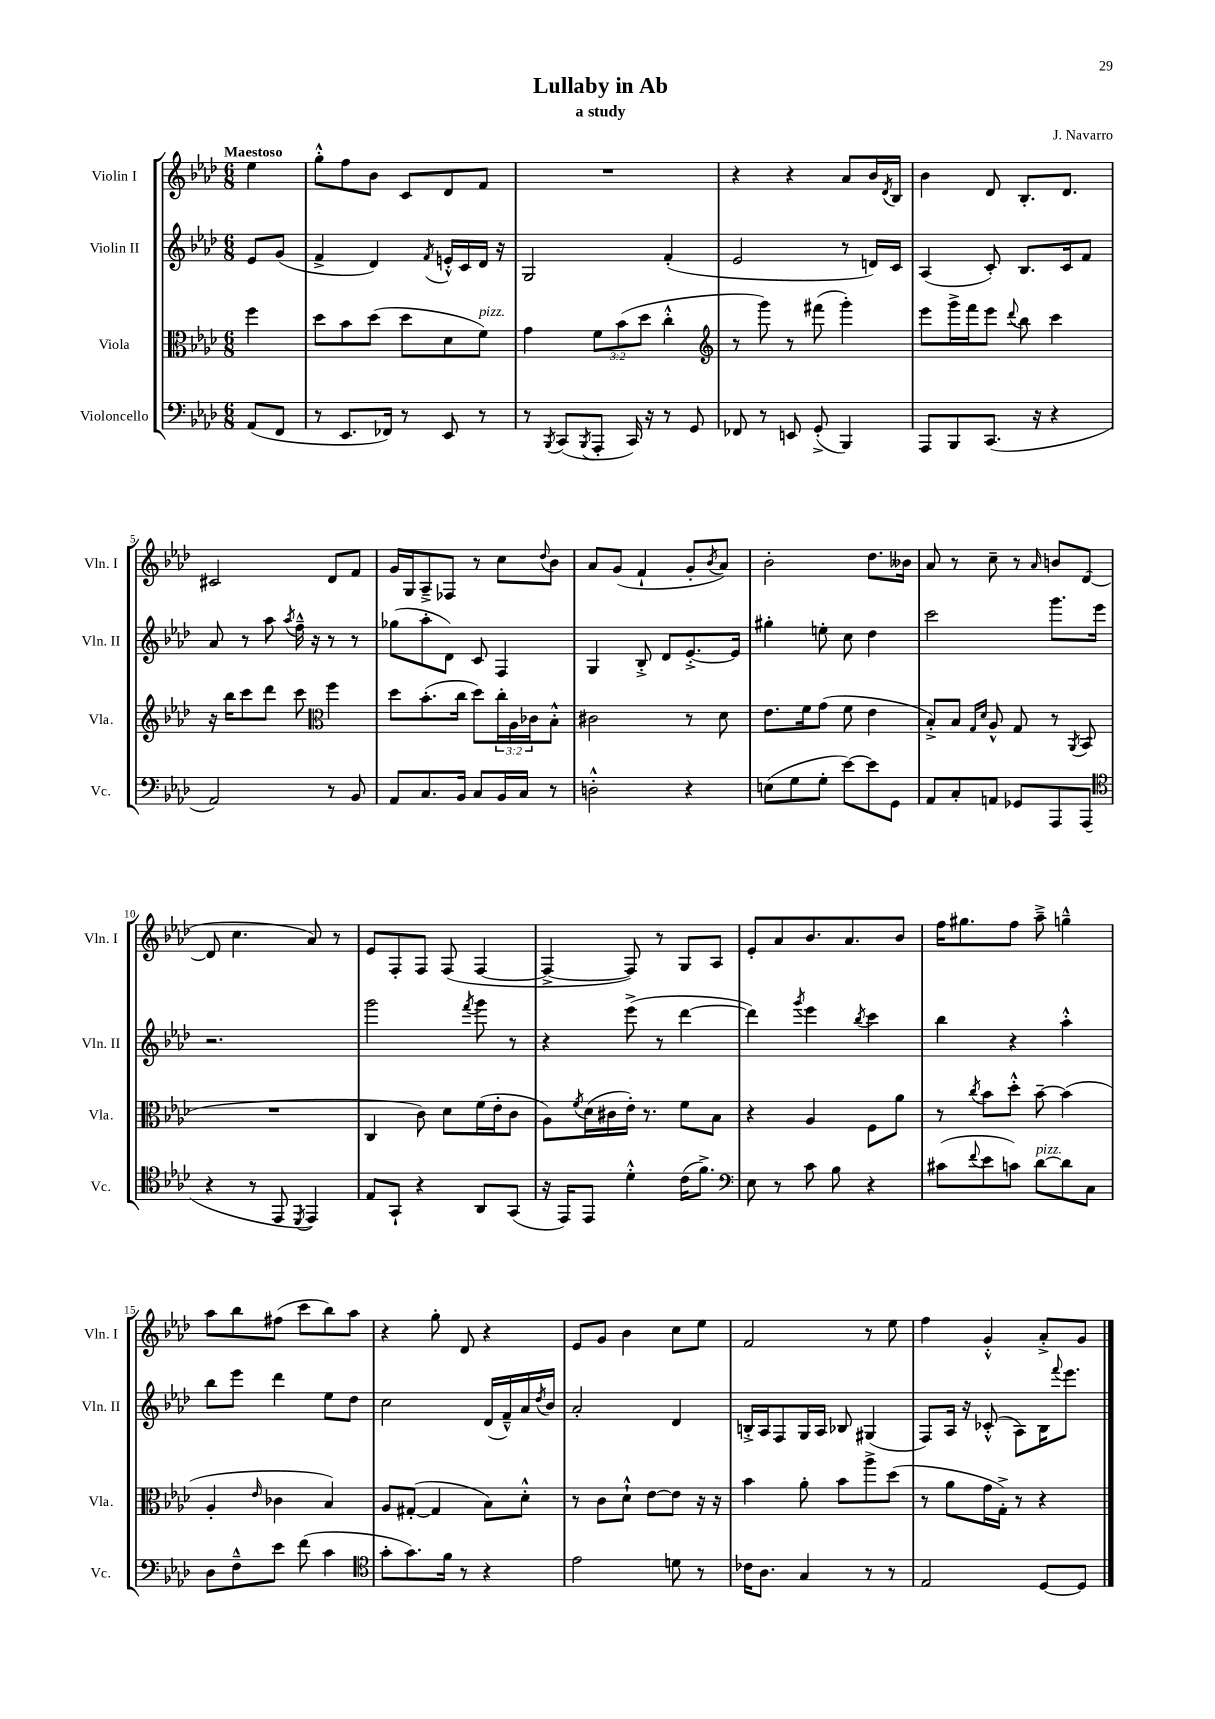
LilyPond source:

\header { title = "Lullaby in Ab" composer = "J. Navarro" subtitle = "a study" }
<<
\new StaffGroup <<
\new Staff = "s0" \with { instrumentName = "Violin I" shortInstrumentName = "Vln. I" } {
    \clef treble \key aes \major \numericTimeSignature \time 6/8 \partial 4 \tempo "Maestoso"
    ees''4 |
    g''8-.-^ f''8 bes'8 c'8 des'8 f'8 |
    R2. |
    r4 r4 aes'8 bes'16 \acciaccatura { des'8 } bes16 |
    bes'4 des'8 bes8.-. des'8. |
    cis'2 des'8 f'8 |
    g'16 g16 aes8---> fes8 r8 c''8 \appoggiatura { des''8 } bes'8 |
    aes'8 g'8( f'4-! g'8-. \acciaccatura { bes'8 } aes'8) |
    bes'2-. des''8. beses'16 |
    aes'8 r8 c''8-- r8 \grace { aes'16 } b'8 des'8~( |
    des'8 c''4. aes'8) r8 |
    ees'8 f8-. f8 f8( f4~ |
    f4~-> f8) r8 g8 aes8 |
    ees'8-. aes'8 bes'8. aes'8. bes'8 |
    f''16 gis''8. f''8 aes''8---> g''4---^ |
    aes''8 bes''8 fis''8( c'''8 bes''8) aes''8 |
    r4 g''8-. des'8 r4 |
    ees'8 g'8 bes'4 c''8 ees''8 |
    f'2 r8 ees''8 |
    f''4 g'4-.-^ aes'8-.-> g'8 \bar "|." |
}
\new Staff = "s1" \with { instrumentName = "Violin II" shortInstrumentName = "Vln. II" } {
    \clef treble \key aes \major \numericTimeSignature \time 6/8 \partial 4
    ees'8 g'8( |
    f'4-> des'4) \acciaccatura { f'8 } e'16-.-^ c'16 des'16 r16 |
    g2 f'4-.( |
    ees'2 r8 d'16) c'16 |
    aes4( c'8-.) bes8. c'16 f'8 |
    aes'8 r8 aes''8 \acciaccatura { aes''8 } f''16---^ r16 r8 r8 |
    ges''8( aes''8-. des'8) c'8 f4 |
    g4 bes8-.-> des'8 ees'8.~-.-> ees'16 |
    gis''4-. e''8-. c''8 des''4 |
    c'''2 g'''8. ees'''16 |
    r2. |
    g'''2 \acciaccatura { f'''8 } g'''8 r8 |
    r4 ees'''8->( r8 des'''4~ |
    des'''4) \acciaccatura { g'''8 } ees'''4 \acciaccatura { bes''8 } c'''4 |
    bes''4 r4 aes''4-.-^ |
    bes''8 ees'''8 des'''4 ees''8 des''8 |
    c''2 des'16( f'16---^) aes'16 \acciaccatura { des''8 } bes'16 |
    aes'2-. des'4 |
    b16-.-> aes16 f8 g16 aes16 bes8 gis4( |
    f8) aes16 r16 ces'8-.-^( aes8) bes16 \appoggiatura { f'''8 } ees'''8. \bar "|." |
}
\new Staff = "s2" \with { instrumentName = "Viola" shortInstrumentName = "Vla." } {
    \clef alto \key aes \major \numericTimeSignature \time 6/8 \override Staff.TupletNumber.text = #tuplet-number::calc-fraction-text \partial 4
    f''4 |
    des''8 bes'8 des''8( des''8 des'8 f'8^\markup { \italic "pizz." }) |
    g'4 \tuplet 3/2 { f'8 bes'8( des''8 } c''4-.-^ |
    \clef treble r8 g'''8) r8 fis'''8( g'''4-.) |
    ees'''8 g'''16-> f'''16 ees'''8 \appoggiatura { des'''8 } bes''8 c'''4 |
    r16 bes''16 c'''8 des'''8 c'''8 \clef alto f''4 |
    des''8 bes'8.-.( c''16 des''8) \tuplet 3/2 { c''16-. aes16 ces'16 } bes8-.-^ |
    cis'2 r8 des'8 |
    ees'8. f'16 g'8( f'8 ees'4 |
    bes8-.->) bes8 \grace { g16 des'16 } aes8-^ g8 r8 \acciaccatura { aes,8 } bes,8( |
    R2. |
    c4 c'8) des'8 f'16( ees'16-. c'8 |
    aes8) \acciaccatura { f'8 } des'16( cis'16 ees'16-.) r8. f'8 bes8 |
    r4 aes4 f8 aes'8 |
    r8 \acciaccatura { c''8 } bes'8 des''8-.-^ bes'8~-- bes'4( |
    aes4-. \grace { ees'16 } ces'4 bes4) |
    aes8 gis8~-.( gis4 bes8) des'8-.-^ |
    r8 c'8 des'8-!-^ ees'8~ ees'8 r16 r16 |
    bes'4 aes'8-. bes'8 aes''8-> des''8( |
    r8 aes'8 g'16 g16-.->) r8 r4 \bar "|." |
}
\new Staff = "s3" \with { instrumentName = "Violoncello" shortInstrumentName = "Vc." } {
    \clef bass \key aes \major \numericTimeSignature \time 6/8 \partial 4
    aes,8( f,8 |
    r8 ees,8. fes,16) r8 ees,8 r8 |
    r8 \acciaccatura { bes,,8 } c,8( \acciaccatura { bes,,8 } aes,,8-. c,16) r16 r8 g,8 |
    fes,8 r8 e,8 g,8-.->( bes,,4) |
    aes,,8 bes,,8 c,8.( r16 r4 |
    aes,2) r8 bes,8 |
    aes,8 c8. bes,16 c8 bes,16 c16 r8 |
    d2-.-^ r4 |
    e8( g8 g8-. ees'8~) ees'8 g,8 |
    aes,8 c8-. a,8 ges,8 aes,,8 aes,,8( |
    \clef tenor r4 r8 ees,8 \acciaccatura { des,8 } ees,4) |
    ees8 g,8-! r4 aes,8 g,8( |
    r16 ees,16) ees,8 des'4-.-^ c'16( f'8.->) |
    \clef bass ees8 r8 c'8 bes8 r4 |
    cis'8( \appoggiatura { f'8 } ees'8 c'8) des'8~^\markup { \italic "pizz." } des'8 c8 |
    des8 f8---^ ees'8 f'8( c'4 |
    \clef tenor g'8-. g'8.) f'16 r8 r4 |
    ees'2 d'8 r8 |
    ces'16 aes8. g4 r8 r8 |
    ees2 des8~ des8 \bar "|." |
}
>>
>>
